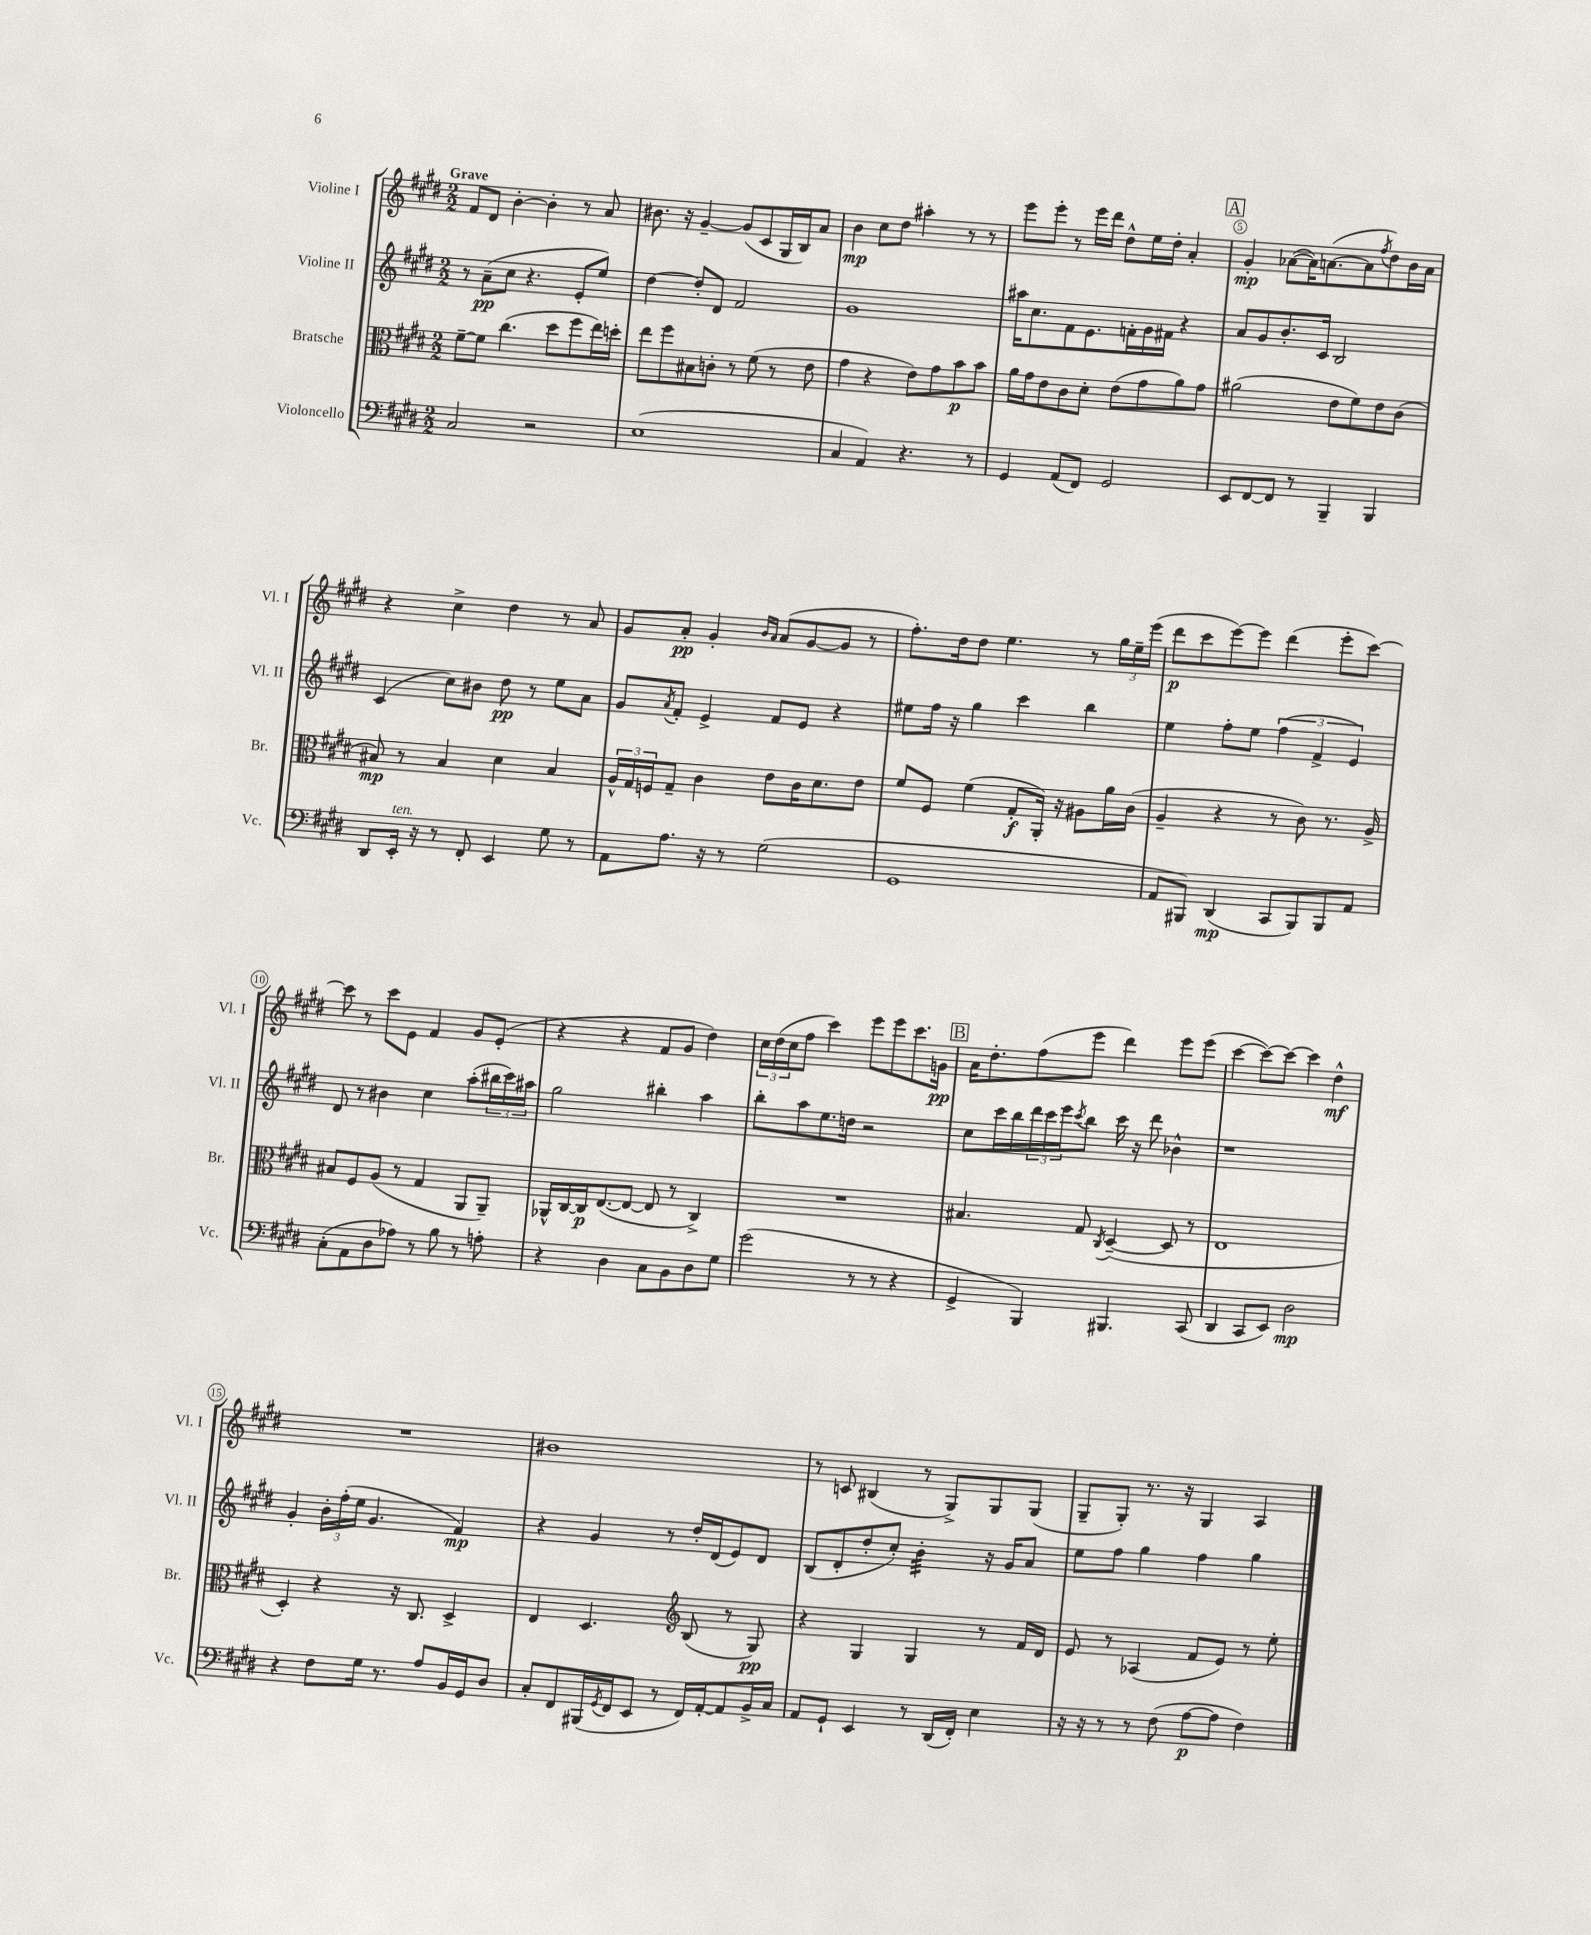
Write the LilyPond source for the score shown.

<<
\new StaffGroup <<
\new Staff = "s0" \with { instrumentName = "Violine I" shortInstrumentName = "Vl. I" } {
    \clef treble \key e \major \numericTimeSignature \time 2/2 \tempo "Grave"
    fis'8 dis'8 b'4~-. b'4-. r8 a'8 |
    bis'8. r16 gis'4~-- gis'8( cis'8 gis16 b16) a'8 |
    b'4\mp cis''8 dis''8 ais''4-. r8 r8 |
    e'''8 e'''8-. r8 e'''16 dis'''16 dis''8-^ e''16 dis''16-. a'4-. |
    \mark \markup { \box "A" } gis'4-.\mp aes'8~( aes'16) a'8.~( a'8 \acciaccatura { fis''8 } dis''8) b'16 a'16 |
    r4 cis''4-> dis''4 r8 a'8 |
    gis'8 a'8-.\pp gis'4-. \grace { b'16 a'16 } a'8( gis'8~ gis'8 r8 |
    fis''8.-.) dis''16 dis''8 e''4. r8 \tuplet 3/2 { gis''16 e''16-- e'''16( } |
    dis'''8\p cis'''8 e'''8~) e'''8 dis'''4( e'''8-. cis'''8~) |
    cis'''8 r8 cis'''8 e'8 fis'4 gis'8 e'8-.( |
    r4 r4 fis'8 gis'8 dis''4) |
    \tuplet 3/2 { cis''16 dis''16( cis''16 } fis''8 cis'''4) e'''8 e'''8 cis'''8. g'16\pp |
    \mark \markup { \box "B" } a'16 dis''8.-. fis''8( e'''8 dis'''4) e'''8 e'''8( |
    cis'''4~ cis'''8~) cis'''8~ cis'''4 dis''4-^\mf |
    R1 |
    bis'1 |
    r8 c'8 bis4( r8 gis8->) gis8 gis8( |
    gis8-- gis8-.) r8. r16 gis4 a4 \bar "|." |
}
\new Staff = "s1" \with { instrumentName = "Violine II" shortInstrumentName = "Vl. II" } {
    \clef treble \key e \major \numericTimeSignature \time 2/2
    r8 a'8--\pp( cis''8 r4. e'8-. e''8) |
    dis''4~ dis''8-. dis'8 fis'2 |
    gis'1 |
    ais''16 cis''8. fis'8 e'8. f'16-. gis'16 fis'16 r4 |
    \mark \markup { \box "A" } a'8 gis'8 b'8.-. cis'16 b2 |
    cis'4( cis''8) bis'8 dis''8\pp r8 e''8 a'8 |
    gis'8 \acciaccatura { a'8 } fis'8-. e'4-> fis'8 e'8 r4 |
    eis''8 fis''16 r16 gis''4 cis'''4 b''4 |
    e''4 fis''8-. e''8 \tuplet 3/2 { fis''4( fis'4-> e'4) } |
    dis'8 r8 bis'4 cis''4 a''8-.( \tuplet 3/2 { bis''16 cis'''16) ais''16 } |
    gis''2 bis''4-. a''4 |
    b''8-. a''8 e''8. d''16 r2 |
    \mark \markup { \box "B" } cis''8 cis'''16 b''16 \tuplet 3/2 { dis'''16 cis'''16 e'''16 } \acciaccatura { cis'''8 } b''8 cis'''16 r16 dis'''8 bes'4-^ |
    r1 |
    gis'4-. \tuplet 3/2 { b'16-. fis''16-.( e''16 } gis'4. fis'4\mp) |
    r4 gis'4 r8 dis''16-. dis'16( e'8) dis'8 |
    b8( dis'8-. dis''8-. cis''8-.) b'4:32-. r16 gis'16 a'8 |
    e''8 fis''8 gis''4 fis''4 gis''4 \bar "|." |
}
\new Staff = "s2" \with { instrumentName = "Bratsche" shortInstrumentName = "Br." } {
    \clef alto \key e \major \numericTimeSignature \time 2/2
    fis'8~-- fis'8 cis''4.( dis''8 fis''8 e''16) d''16-. |
    e''8 fis''8 bis8 c'8-. r8 fis'8( r8 e'8 |
    gis'4 r4 e'8) gis'8 b'8\p b'8 |
    a'16 gis'16 e'8 cis'8 dis'8-. e'8( gis'8 a'8) gis'8 |
    \mark \markup { \box "A" } ais'2( e'8 fis'8) e'8 cis'8( |
    bis8\mp) r8 bis4 dis'4 bis4 |
    \tuplet 3/2 { a16-^ gis16 f16 } gis8-- cis'4 e'8 cis'16 dis'8. e'8 |
    fis'8 fis8 fis'4( gis8-.\f a,16-.) r16 ais8 a'16 cis'16( |
    a4-- r4 r8 cis'8) r8. a16-> |
    bis8 fis8 a8( r8 gis4 a,8 a,8--) |
    aes,16-^ cis16~ cis16\p e8.~( e8~ e8 r8 cis4->) |
    R1 |
    \mark \markup { \box "B" } bis4. gis8 \acciaccatura { cis8 } dis4~--( dis8 r8 |
    e1 |
    dis4-.) r4 r16 cis8. dis4-> |
    e4 dis4. \clef treble b8( r8 gis8\pp) |
    r4 gis4 gis4 r8 fis'16 dis'16 |
    e'8 r8 aes4( fis'8 e'8) r8 e''8-. \bar "|." |
}
\new Staff = "s3" \with { instrumentName = "Violoncello" shortInstrumentName = "Vc." } {
    \clef bass \key e \major \numericTimeSignature \time 2/2
    cis2 r2 |
    e1( |
    cis4 a,4) r4. r8 |
    gis,4 a,8( fis,8) gis,2 |
    \mark \markup { \box "A" } e,8 fis,8~ fis,8 r8 b,,4-- b,,4 |
    dis,8 e,16-.^\markup { \italic "ten." } r16 r8 fis,8-. e,4 gis8 r8 |
    a,8 a8. r16 r8 gis2( |
    gis,1 |
    a,8 bis,,8) dis,4\mp( cis,8 bis,,8) bis,,8 a,8 |
    cis8-.( a,8 dis8 aes8) r8 b8 r8 a8-. |
    r4 dis4 cis8 b,8 dis8 gis8 |
    gis'2( r8 r8 r4 |
    \mark \markup { \box "B" } gis,4-> b,,4) bis,,4. cis,8( |
    dis,4 cis,8 e,8) dis2\mp |
    r4 fis8 gis16 r8. a8 b,16 gis,16 dis8 |
    cis8-. fis,8 bis,,16( \acciaccatura { gis,8 } fis,16 e,8 r8 fis,16) a,16~-. a,8 b,16-> cis16 |
    a,8 gis,8-! e,4 r8 dis,16( fis,16-.) e4 |
    r16 r16 r8 r8 fis8( a8~\p a8 fis4) \bar "|." |
}
>>
>>
\layout { \context { \Score \override BarNumber.break-visibility = ##(#f #t #t) barNumberVisibility = #(every-nth-bar-number-visible 5) \override BarNumber.stencil = #(make-stencil-circler 0.1 0.3 ly:text-interface::print) } }
